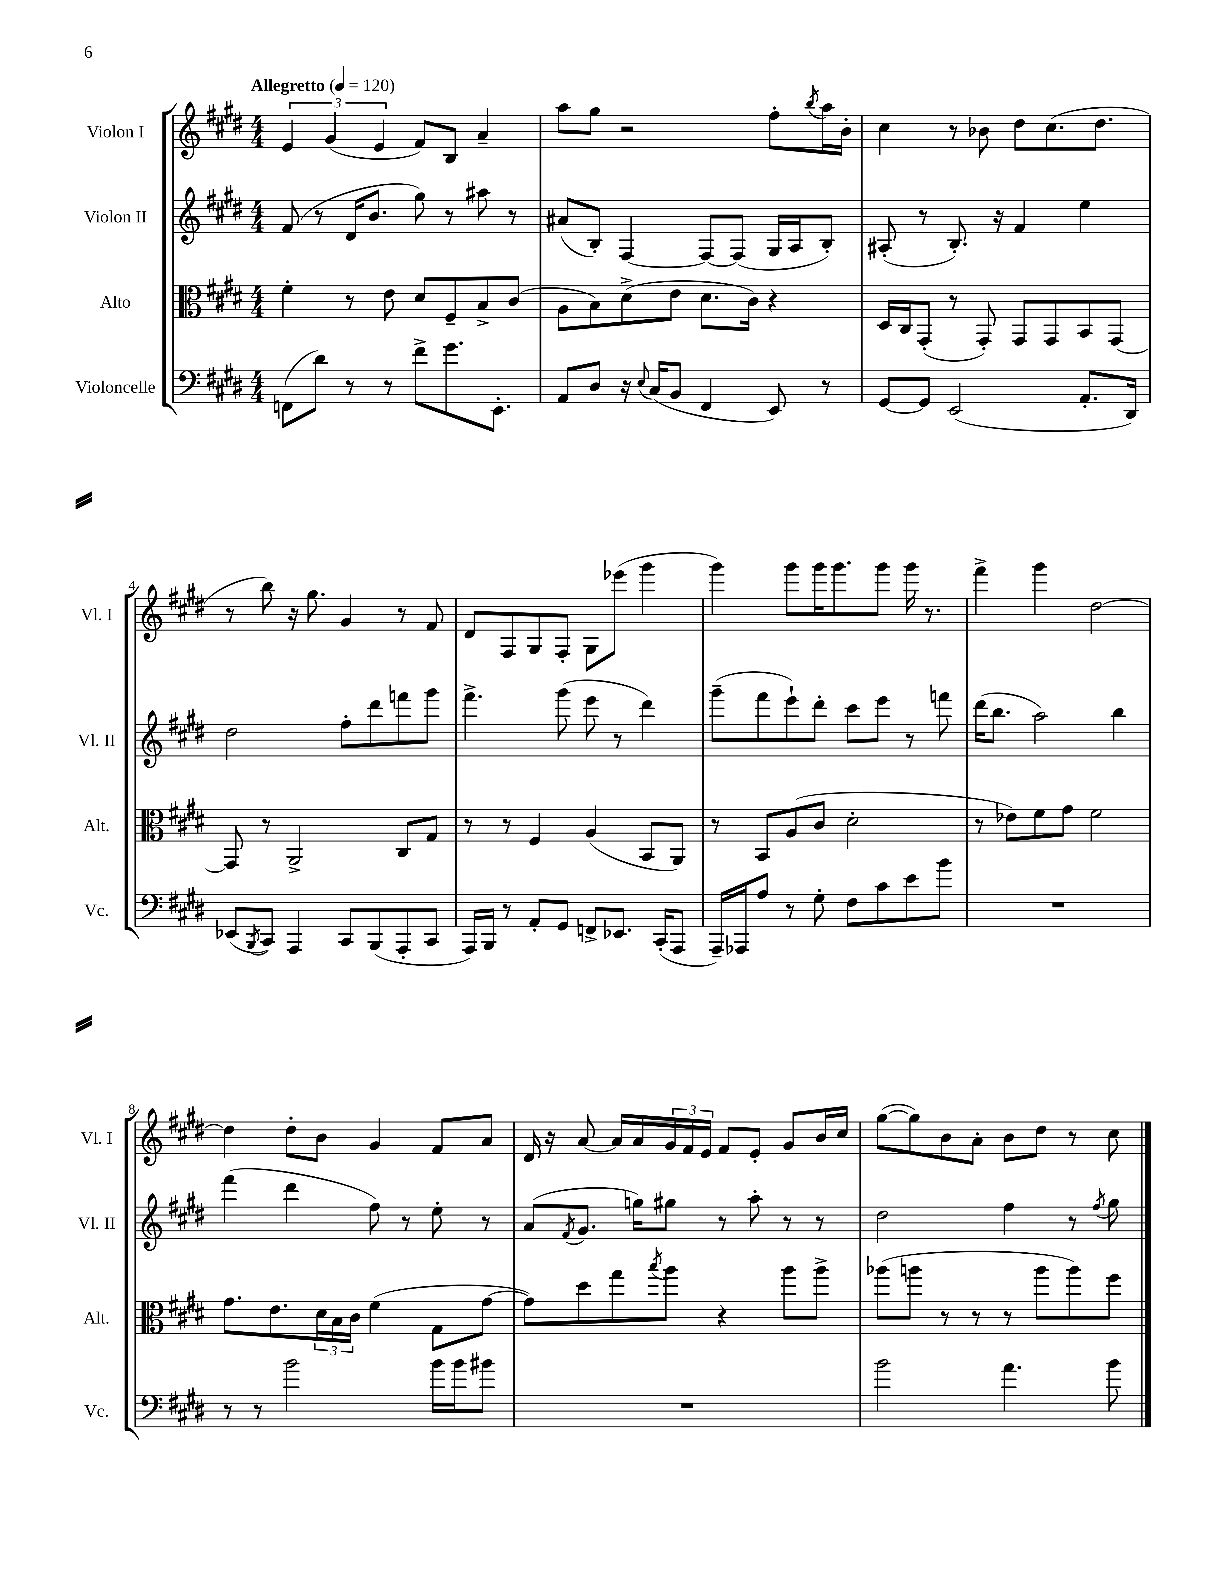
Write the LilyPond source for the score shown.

<<
\new StaffGroup <<
\new Staff = "s0" \with { instrumentName = "Violon I" shortInstrumentName = "Vl. I" } {
    \clef treble \key e \major \numericTimeSignature \time 4/4 \tempo "Allegretto" 4 = 120
    \tuplet 3/2 { e'4 gis'4( e'4 } fis'8) b8 a'4-- |
    a''8 gis''8 r2 fis''8-. \acciaccatura { b''8 } a''16 b'16-. |
    cis''4 r8 bes'8 dis''8 cis''8.( dis''8. |
    r8 b''8) r16 gis''8. gis'4 r8 fis'8 |
    dis'8 fis8 gis8 fis8-. gis8 ees'''8( gis'''4 |
    gis'''4) gis'''8 gis'''16 gis'''8. gis'''8 gis'''16 r8. |
    fis'''4-> gis'''4 dis''2~ |
    dis''4 dis''8-. b'8 gis'4 fis'8 a'8 |
    dis'16 r16 a'8~ a'16 a'16 \tuplet 3/2 { gis'16 fis'16 e'16 } fis'8 e'8-. gis'8 b'16 cis''16 |
    gis''8~( gis''8) b'8 a'8-. b'8 dis''8 r8 cis''8 \bar "|." |
}
\new Staff = "s1" \with { instrumentName = "Violon II" shortInstrumentName = "Vl. II" } {
    \clef treble \key e \major \numericTimeSignature \time 4/4
    fis'8( r8 dis'16 b'8. gis''8) r8 ais''8 r8 |
    ais'8( b8-.) fis4~ fis8~ fis8( gis16 a16 b8-.) |
    ais8-.( r8 b8.-.) r16 fis'4 e''4 |
    dis''2 fis''8-. dis'''8 f'''8 gis'''8 |
    fis'''4.-> gis'''8( e'''8 r8 dis'''4) |
    gis'''8--( fis'''8 e'''8-!) dis'''8-. cis'''8 e'''8 r8 f'''8 |
    dis'''16( b''8. a''2) b''4 |
    fis'''4( dis'''4 fis''8) r8 e''8-. r8 |
    a'8( \acciaccatura { fis'8 } gis'8. g''16) gis''8 r8 a''8-. r8 r8 |
    dis''2 fis''4 r8 \acciaccatura { fis''8 } gis''8 \bar "|." |
}
\new Staff = "s2" \with { instrumentName = "Alto" shortInstrumentName = "Alt." } {
    \clef alto \key e \major \numericTimeSignature \time 4/4
    fis'4-. r8 e'8 dis'8 fis8-- b8-> cis'8( |
    a8 b8) dis'8->( e'8 dis'8. cis'16) r4 |
    dis16 cis16 gis,8-.( r8 gis,8-.) gis,8 gis,8 b,8 gis,8~ |
    gis,8 r8 a,2-> cis8 gis8 |
    r8 r8 fis4 a4( b,8 a,8) |
    r8 b,8 a8( cis'8 dis'2-. |
    r8 ees'8) fis'8 gis'8 fis'2 |
    gis'8. e'8. \tuplet 3/2 { dis'16 b16 cis'16 } fis'4( gis8 gis'8~ |
    gis'8) dis''8 gis''8 \acciaccatura { b''8 } a''8 r4 a''8 a''8-> |
    aes''8( a''8 r8 r8 r8 a''8 a''8) fis''8 \bar "|." |
}
\new Staff = "s3" \with { instrumentName = "Violoncelle" shortInstrumentName = "Vc." } {
    \clef bass \key e \major \numericTimeSignature \time 4/4
    f,8( dis'8) r8 r8 fis'8-> gis'8. e,8.-. |
    a,8 dis8 r16 \appoggiatura { e8 } cis16( b,8 fis,4 e,8) r8 |
    gis,8~ gis,8 e,2( a,8.-. dis,16) |
    ees,8( \acciaccatura { b,,8 } cis,8) a,,4 cis,8 b,,8( a,,8-. cis,8 |
    a,,16) b,,16 r8 a,8-. gis,8 f,8-> ees,8. cis,16-.( a,,8 |
    a,,16--) aes,,16 a8 r8 gis8-. fis8 cis'8 e'8 b'8 |
    R1 |
    r8 r8 b'2 b'16 b'16 bis'8 |
    R1 |
    b'2 a'4. b'8 \bar "|." |
}
>>
>>
